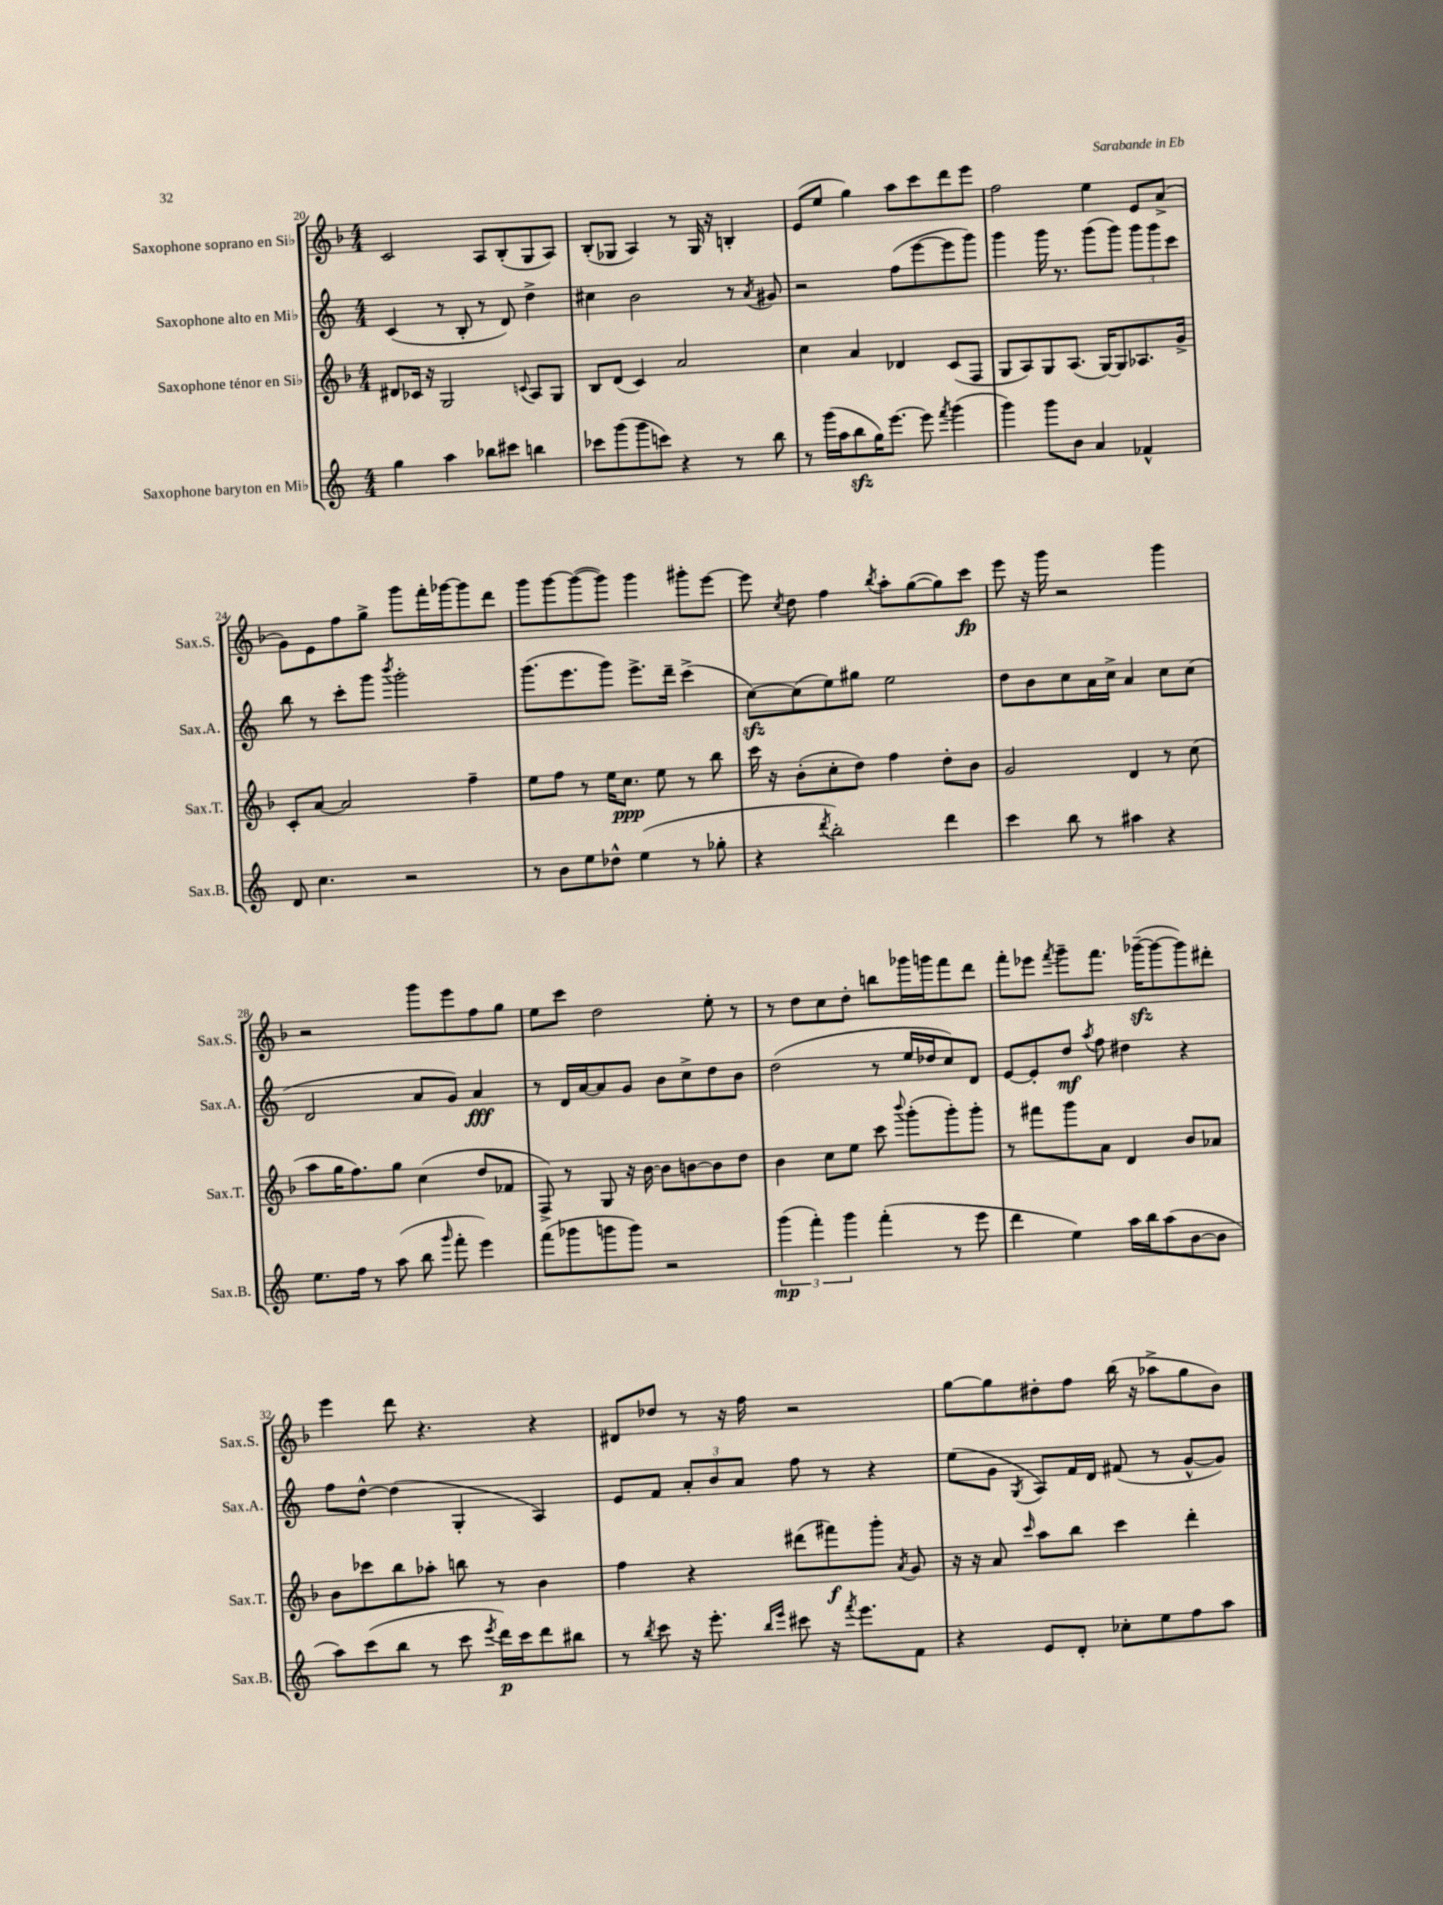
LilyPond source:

<<
\new StaffGroup <<
\new Staff = "s0" \with { instrumentName = "Saxophone soprano en Sib" shortInstrumentName = "Sax.S." } {
    \clef treble \key f \major \numericTimeSignature \time 4/4
    \autoBeamOff c'2 a8[ bes8-.( g8 a8]) |
    bes8[-.( ges8] a4) r8 ges16 r16 b4-. |
    e'8[( e''8] g''4) a''8[ c'''8 d'''8 e'''8] |
    f''2 e''4 e'8[ a'8]->( |
    g'8[) e'8 f''8 g''8]-> g'''8[ f'''16-. ges'''16~ ges'''8 d'''8] |
    g'''8[ g'''8~ g'''8~( g'''8]) g'''4 gis'''8[-. e'''8]~ |
    e'''8 \acciaccatura { c''8 } d''8 f''4 \acciaccatura { bes''8 } a''8[-. g''8~( g''8) c'''8]\fp |
    e'''8 r16 g'''16 r2 g'''4 |
    r2 g'''8[ e'''8 f''8 g''8] |
    e''8[ c'''8] d''2 e''8-. r8 |
    r8 d''8[ c''8 d''8]-. b''8[ ges'''16 g'''16 f'''8 d'''8] |
    f'''8[-. ees'''8] \acciaccatura { f'''8 } g'''8[-- f'''8.] ges'''16[~--\sfz( ges'''8~ ges'''8) dis'''8]-. |
    e'''4 d'''8 r4. r4 |
    dis'8[ des''8] r8 r16 f''16 r2 |
    g''8[~ g''8 dis''8-. f''8] bes''16( r16 aes''8[-> g''8 bes'8]) \bar "|." |
}
\new Staff = "s1" \with { instrumentName = "Saxophone alto en Mib" shortInstrumentName = "Sax.A." } {
    \clef treble \key c \major \numericTimeSignature \time 4/4
    \autoBeamOff c'4( r8 b8-. r8 d'8) d''4-> |
    cis''4 b'2 r8 \acciaccatura { a'8 } gis'8 |
    r2 f''8[( e'''8~ e'''8 g'''8]) |
    g'''4 g'''16 r8. g'''8[( g'''8]) \tuplet 3/2 { g'''8[ g'''8 c'''8] } |
    b''8 r8 c'''8[-. g'''8] \acciaccatura { b'''8 } g'''2-. |
    g'''8.[( e'''8. g'''8]) e'''8.[-> d'''16]-- c'''4->( |
    c''8[~\sfz) c''8( e''8) gis''8] e''2 |
    d''8[ b'8 c''8 a'16 c''16]-> a'4 c''8[ c''8]( |
    d'2 a'8[ g'8]) a'4\fff |
    r8 d'16[ a'16~ a'8 g'8] b'8[ c''8-> d''8 b'8] |
    d''2( r8 e''16[ des''16 c''8) d'8] |
    e'8[~ e'8-. d''8]\mf \acciaccatura { a''8 } f''8 dis''4 r4 |
    f''8[ d''8]~-^ d''4( g4-. a4) |
    e'8[ f'8] \tuplet 3/2 { a'8[-. b'8 a'8] } f''8 r8 r4 |
    e''8[( g'8] \acciaccatura { g8 } a8[) f'16 d'16] fis'8( r8 g'8[~-^ g'8]) \bar "|." |
}
\new Staff = "s2" \with { instrumentName = "Saxophone ténor en Sib" shortInstrumentName = "Sax.T." } {
    \clef treble \key f \major \numericTimeSignature \time 4/4
    \autoBeamOff dis'8[ ces'16] r16 g2 \appoggiatura { c'8 } a8[ g8] |
    bes8[ d'8]( c'4) a'2 |
    c''4 a'4 des'4 c'8[( f8] |
    g8[ a8) g8 a8.]( g16[~) g8 aes8. g'16]-> |
    c'8[-. a'8]~ a'2 f''4-- |
    e''8[ f''8] r8 e''16[ c''8.]\ppp e''8 r8 bes''8 |
    c'''16 r16 bes'8[-.( c''8-. d''8]) f''4 d''8[-. bes'8] |
    g'2 d'4 r8 c''8( |
    a''8[ g''16 f''8.) g''8] c''4( d''8[ fes'8] |
    f8->) r8 g8 r16 bes'16~ bes'8[ b'8~ b'8 d''8] |
    bes'4 c''8[ e''8] c'''8 \appoggiatura { bes'''8 } g'''8[-.( g'''8-.) g'''8]-. |
    r8 fis'''8[ g'''8 a'8] d'4 bes'8[ aes'8] |
    bes'8[ ces'''8 bes''8 aes''8]-. b''8 r8 bes'4 |
    f''4 r4 dis'''8[( fis'''8\f) g'''8]-. \acciaccatura { a'8 } g'8 |
    r16 r16 a'8 \grace { c'''16 } a''8[ bes''8] c'''4 d'''4-. \bar "|." |
}
\new Staff = "s3" \with { instrumentName = "Saxophone baryton en Mib" shortInstrumentName = "Sax.B." } {
    \clef treble \key c \major \numericTimeSignature \time 4/4
    \autoBeamOff g''4 a''4 bes''8[ cis'''8] b''4 |
    ces'''8[ g'''8( g'''8 c'''8]) r4 r8 b''8 |
    r8 g'''16[( a''16 b''8\sfz g''16) e'''8.]~ e'''8 \acciaccatura { f'''8 } g'''4( |
    g'''4) g'''8[ b'8] a'4 fes'4-^ |
    d'8 c''4. r2 |
    r8 b'8[ e''8 des''8]-^ e''4( r8 ges''8-. |
    r4 \acciaccatura { d'''8 } b''2-.) d'''4 |
    c'''4 b''8 r8 ais''4 r4 |
    e''8.[ f''16] r8 a''8( b''8 \grace { g'''16 } f'''8-. e'''4) |
    f'''8[( ges'''8 g'''8 g'''8]) r2 |
    \tuplet 3/2 { g'''4\mp( f'''4-.) g'''4 } f'''4-.( r8 e'''8 |
    d'''4 e''4) a''16[ b''16 a''8( b'8~ b'8] |
    a''8[) c'''8( b''8] r8 c'''8 \acciaccatura { e'''8 } d'''16[\p) c'''16 d'''8 bis''8] |
    r8 \acciaccatura { b''8 } c'''8 r16 e'''8.-. \grace { b''16[ e'''16] } cis'''8 r16 \acciaccatura { f'''8 } e'''8.[ f'8] |
    r4 e'8[ d'8]-. ces''8[-. e''8 f''8 a''8] \bar "|." |
}
>>
>>
\layout { \context { \Score currentBarNumber = #20 } }
